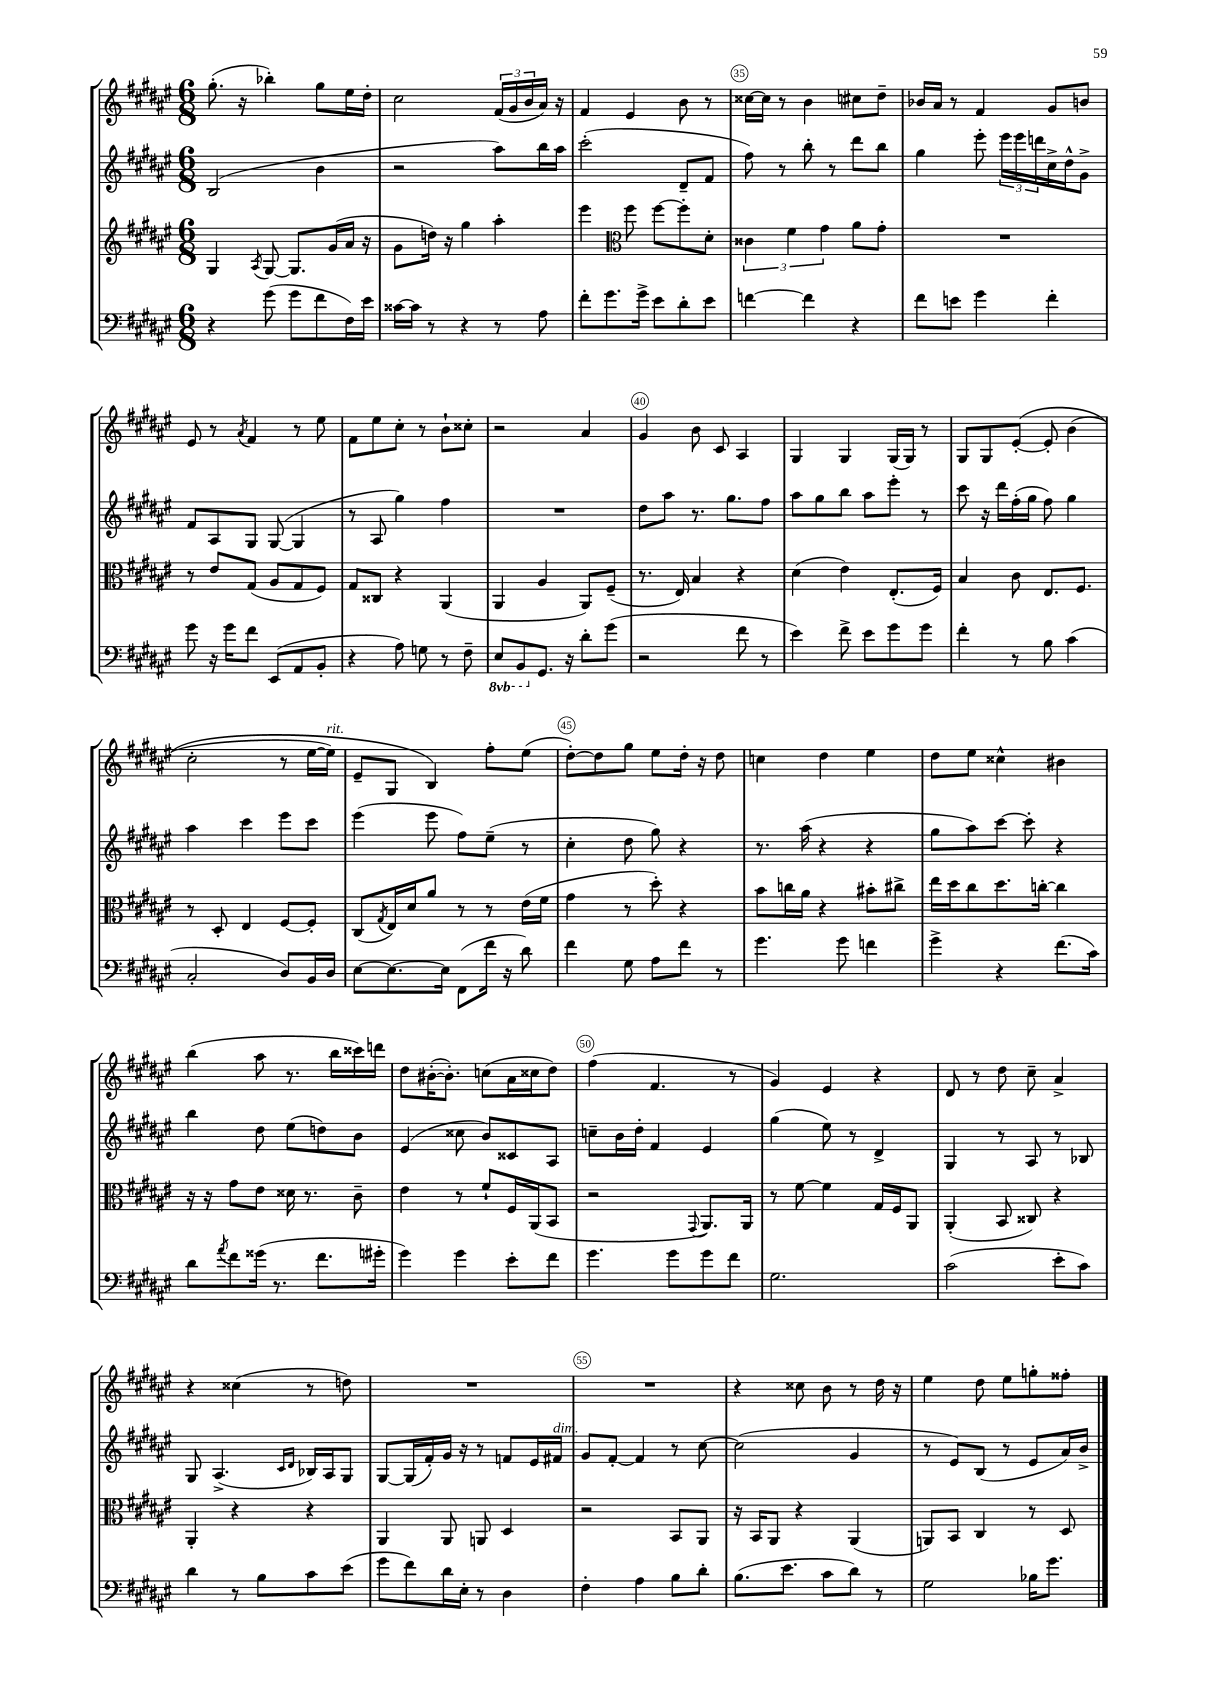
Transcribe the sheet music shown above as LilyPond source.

<<
\new StaffGroup <<
\new Staff = "s0" {
    \clef treble \key fis \major \numericTimeSignature \time 6/8
    gis''8.-.( r16 bes''4-.) gis''8 eis''16 dis''16-. |
    cis''2 \tuplet 3/2 { fis'16( gis'16 b'16 } ais'16) r16 |
    fis'4 eis'4 b'8 r8 |
    cisis''16~ cisis''16 r8 b'4 cis''8 dis''8-- |
    bes'16 ais'16 r8 fis'4 gis'8 b'8 |
    eis'8 r8 \acciaccatura { ais'8 } fis'4 r8 eis''8 |
    fis'8 eis''8 cis''8-. r8 b'8-! cisis''8-. |
    r2 ais'4 |
    gis'4 b'8 cis'8 ais4 |
    gis4 gis4 gis16( gis16) r8 |
    gis8 gis8 eis'8~-.\( eis'8-. b'4( |
    cis''2-. r8 eis''16~ eis''16^\markup { \italic "rit." }) |
    eis'8-- gis8 b4\) fis''8-. eis''8( |
    dis''8~-.) dis''8 gis''8 eis''8 dis''16-. r16 dis''8 |
    c''4 dis''4 eis''4 |
    dis''8 eis''8 cisis''4-^ bis'4 |
    b''4( ais''8 r8. b''16 cisis'''16) d'''16 |
    dis''8 bis'16~-.( bis'8.-.) c''8( ais'16 cisis''16 dis''8) |
    fis''4( fis'4. r8 |
    gis'4) eis'4 r4 |
    dis'8 r8 dis''8 cis''8-- ais'4-> |
    r4 cisis''4( r8 d''8) |
    R2. |
    R2. |
    r4 cisis''8 b'8 r8 dis''16 r16 |
    eis''4 dis''8 eis''8 g''8-. fisis''8-. \bar "|." |
}
\new Staff = "s1" {
    \clef treble \key fis \major \numericTimeSignature \time 6/8
    b2( b'4 |
    r2 ais''8) b''16 ais''16 |
    cis'''2-.( dis'8-- fis'8 |
    fis''8) r8 b''8-. r8 dis'''8 b''8 |
    gis''4 eis'''8-. \tuplet 3/2 { eis'''16 eis'''16 d'''16 } cis''16-> dis''16-^ gis'8-> |
    fis'8 ais8 gis8 gis8~( gis4 |
    r8 ais8 gis''4) fis''4 |
    R2. |
    dis''8 ais''8 r8. gis''8. fis''8 |
    ais''8 gis''8 b''8 ais''8 eis'''8-. r8 |
    cis'''8 r16 dis'''16 fis''16-.( gis''16 fis''8) gis''4 |
    ais''4 cis'''4 eis'''8 cis'''8 |
    eis'''4( eis'''8 fis''8) eis''8--( r8 |
    cis''4-. dis''8 gis''8) r4 |
    r8. ais''16( r4 r4 |
    gis''8 ais''8) cis'''8~ cis'''8-. r4 |
    b''4 dis''8 eis''8( d''8) b'8 |
    eis'4( cisis''8 b'8) cisis'8 ais8 |
    c''8-- b'16 dis''16-. fis'4 eis'4 |
    gis''4( eis''8) r8 dis'4-> |
    gis4 r8 ais8 r8 bes8 |
    gis8 ais4.->( \grace { cis'16 dis'16 } bes16) ais16 gis8 |
    gis8~ gis16( fis'16-.) gis'16 r16 r8 f'8 eis'16 fis'16^\markup { \italic "dim." } |
    gis'8 fis'8~-. fis'4 r8 cis''8~ |
    cis''2( gis'4 |
    r8 eis'8) b8( r8 eis'8 ais'16) b'16-> \bar "|." |
}
\new Staff = "s2" {
    \clef treble \key fis \major \numericTimeSignature \time 6/8
    gis4 \acciaccatura { ais8 } gis8~ gis8. gis'16( ais'16 r16 |
    gis'8 d''16) r16 gis''4 ais''4-. |
    eis'''4 \clef alto fis''8 fis''8~ fis''8-. dis'8-. |
    \tuplet 3/2 { cisis'4 fis'4 gis'4 } ais'8 gis'8-. |
    R2. |
    r8 eis'8 gis8( ais8 gis8 fis8) |
    gis8 cisis8 r4 ais,4( |
    ais,4 ais4 ais,8) fis8--( |
    r8. eis16) b4 r4 |
    dis'4( eis'4) eis8.-.( fis16) |
    b4 cis'8 eis8. fis8. |
    r8 dis8-. eis4 fis8~ fis8-. |
    cis8( \acciaccatura { gis8 } eis16) dis'16 ais'8 r8 r8 eis'16( fis'16 |
    gis'4 r8 dis''8-.) r4 |
    b'8 c''16 ais'16 r4 bis'8-. cis''8-> |
    eis''16 dis''16 cis''8 dis''8. c''16~-. c''4 |
    r16 r16 gis'8 eis'8 disis'16 r8. cis'8-- |
    eis'4 r8 fis'8-! fis16 ais,16( b,8 |
    r2 \appoggiatura { gis,8 } ais,8.) ais,16 |
    r8 fis'8~ fis'4 gis16 fis16 ais,8 |
    ais,4-.( b,8 cisis8) r4 |
    ais,4-. r4 r4 |
    ais,4 ais,8 a,8 dis4 |
    r2 b,8 ais,8 |
    r16 b,16 ais,8 r4 ais,4( |
    a,8) b,8 cis4 r8 dis8 \bar "|." |
}
\new Staff = "s3" {
    \clef bass \key fis \major \numericTimeSignature \time 6/8 \set Staff.ottavationMarkups = #ottavation-simple-ordinals
    r4 gis'8( gis'8 fis'8 fis16) eis'16 |
    cisis'16~ cisis'16 r8 r4 r8 ais8 |
    fis'8-. gis'8. gis'16-> eis'8 dis'8-. eis'8 |
    f'4~ f'4 r4 |
    fis'8 e'8 gis'4 fis'4-. |
    gis'8 r16 gis'16 fis'8 eis,8( ais,8 b,8-. |
    r4 ais8) g8 r8 fis8-- |
    \ottava #-1 eis,8 b,,8 \ottava #0 gis,8. r16 dis'8-. gis'8( |
    r2 fis'8 r8 |
    eis'4) fis'8-> eis'8 gis'8 gis'8 |
    fis'4-. r8 b8 cis'4( |
    cis2-. dis8) b,16 dis16 |
    eis8~ eis8.~ eis16 fis,8( fis'16 r16 dis'8) |
    fis'4 gis8 ais8 fis'8 r8 |
    gis'4. gis'8 f'4 |
    gis'4-> r4 fis'8.( cis'16) |
    dis'8 \acciaccatura { ais'8 } fis'8 gisis'16( r8. fis'8. gis'16-. |
    gis'4) gis'4 eis'8-. fis'8 |
    gis'4. gis'8 gis'8 fis'8 |
    gis2. |
    cis'2( eis'8-. cis'8) |
    dis'4 r8 b8 cis'8 eis'8( |
    gis'8 fis'8) dis'16 eis16-. r8 dis4 |
    fis4-. ais4 b8 dis'8-. |
    b8.( eis'8. cis'8 dis'8) r8 |
    gis2 bes16 gis'8. \bar "|." |
}
>>
>>
\layout { \context { \Score currentBarNumber = #32 \override BarNumber.break-visibility = ##(#f #t #t) barNumberVisibility = #(every-nth-bar-number-visible 5) \override BarNumber.stencil = #(make-stencil-circler 0.1 0.3 ly:text-interface::print) } }
